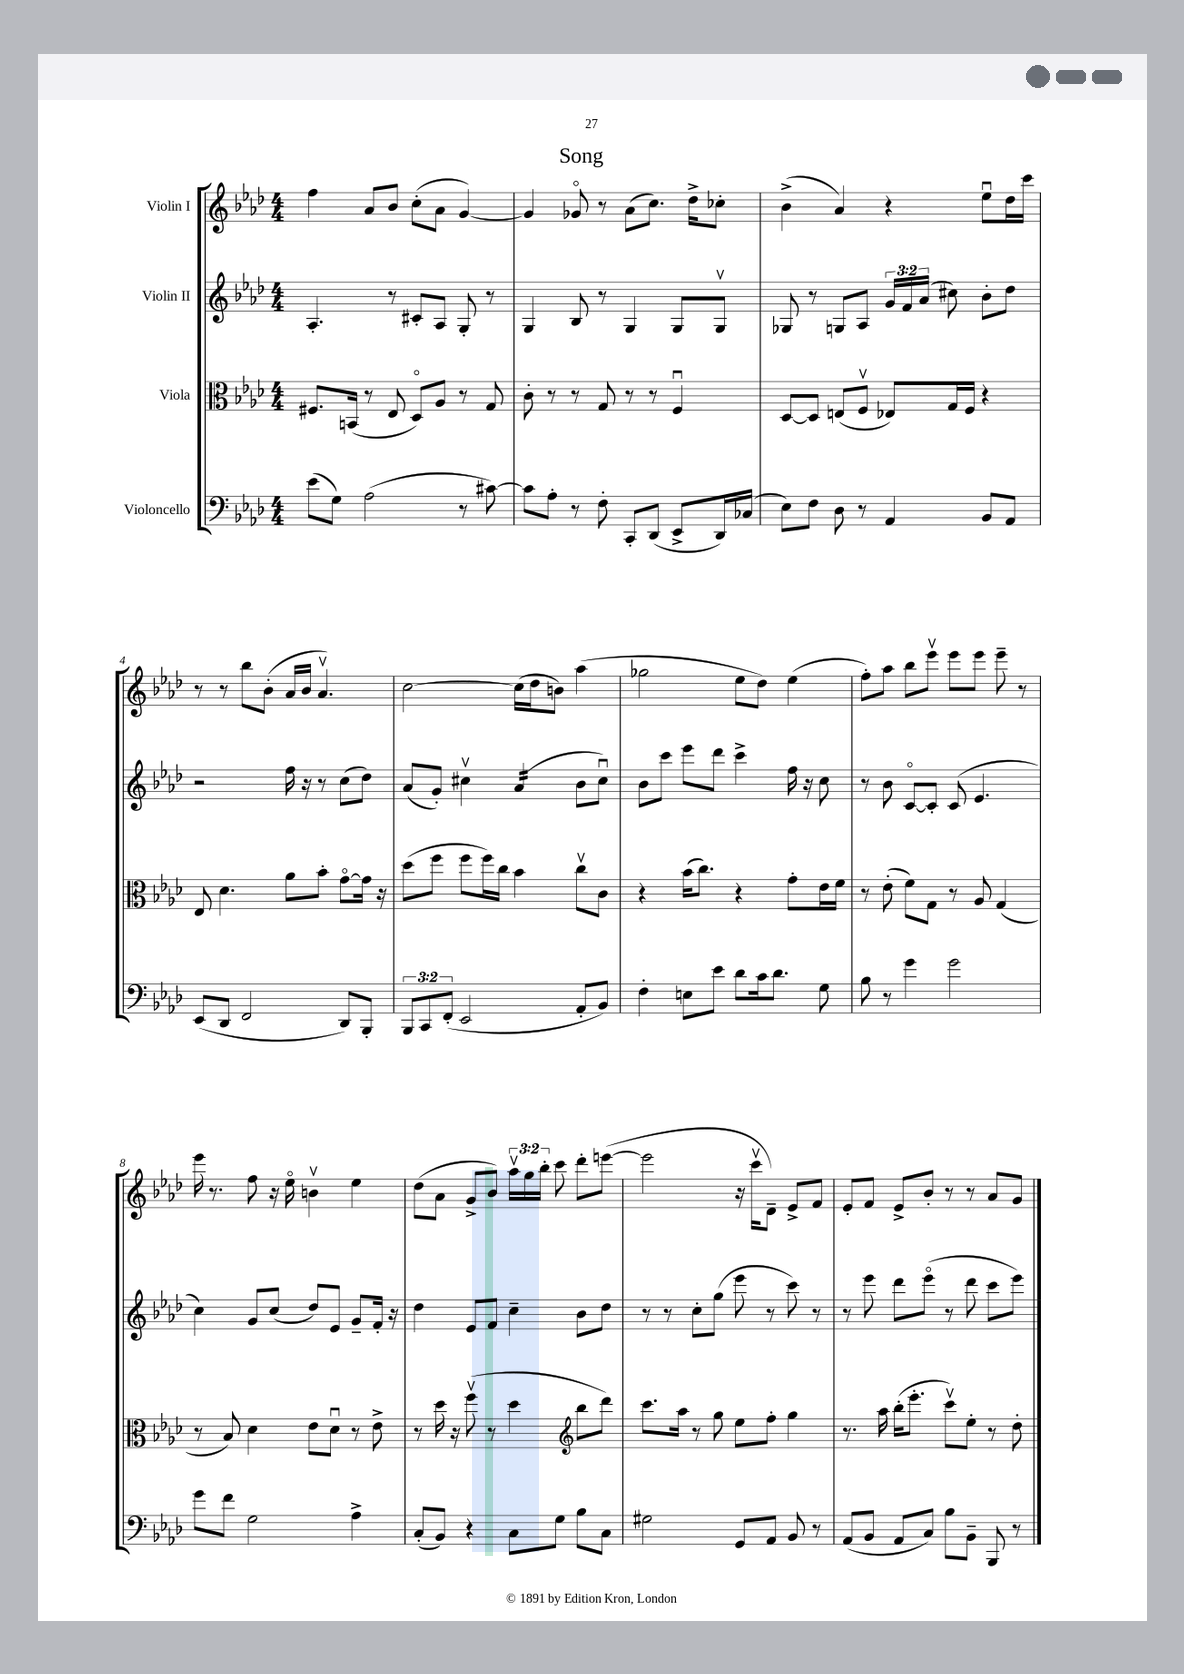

**kern	**kern	**kern	**kern
*staff4	*staff3	*staff2	*staff1
*clefF4	*clefC3	*clefG2	*clefG2
*k[b-e-a-d-]	*k[b-e-a-d-]	*k[b-e-a-d-]	*k[b-e-a-d-]
*M4/4	*M4/4	*M4/4	*M4/4
(8e-	8.F#	4.A-'	4ff
8G)	.	.	.
.	(16BB	.	.
(2A-	8r	.	8a-
.	8E-	8r	8b-
.	8D-o)	8c#'	(8cc'
.	8A-	8A-	8a-
8r	8r	8G'	[4g)
[8c#)	8G	8r	.
=	=	=	=
8c#]	8c'	4G	4g]
8A-'	8r	.	.
8r	8r	8B-	8g-o
8F'	8G	8r	8r
8CC'	8r	4G	(8a-
(8DD-	8r	.	8.cc)
8EE-^	4Fu	8G	.
.	.	.	16dd-^
16DD-)	.	8Gv	8cc-'
(16C-	.	.	.
=	=	=	=
8E-)	[8D-	8G-	(4b-^
8F	8D-]	8r	.
8D-	(8E	8G	4a-)
8r	8Fv	8A-	.
4AA-	8E-)	24g	4r
.	.	24f	.
.	.	(24a-	.
.	16G	8cc#)	.
.	16F	.	.
8BB-	4r	8b-'	8ee-u
8AA-	.	8dd-	16dd-
.	.	.	16ccc
=	=	=	=
(8EE-	8E-	2r	8r
8DD-	4.d-	.	8r
2FF	.	.	8bb-
.	.	.	(8b-'
.	8a-	16ff	16a-
.	.	16r	16b-
.	8b-'	8r	4.a-v)
8DD-)	[8go	(8cc	.
8BBB-'	16g]	8dd-)	.
.	16r	.	.
=	=	=	=
12BBB-	(8dd-	(8a-	[2cc
12CC	.	.	.
.	8ff	8g')	.
(12FF'	.	.	.
2EE-	8ff	4cc#v	.
.	16ff)	.	.
.	16cc	.	.
.	4b-	(4a-	(16cc]
.	.	.	16dd-
.	.	.	8b)
8AA-'	8ccv	8b-	(4aa-
8BB-)	8c	8cc#u)	.
=	=	=	=
4F'	4r	8b-	2gg-
.	.	8ccc	.
8E	(16b-	8eee-	.
.	8.cc)	.	.
8e-	.	8ddd-	.
8d-	4r	4ccc^	8ee-
16c	.	.	8dd-)
8.d-	.	.	.
.	8g'	16ff	(4ee-
.	.	16r	.
8G	16e-	8cc	.
.	16f	.	.
=	=	=	=
8B-	8r	8r	8ff')
8r	(8e-'	8b-	8aa-
4g	8f)	[8co	8bb-
.	8G	8c']	8eee-v
2g	8r	(8c	8eee-
.	8A-	4.e-	8eee-
.	(4G	.	8eee-~
.	.	.	8r
=	=	=	=
8g	8r	4cc)	16eee-
.	.	.	8.r
8f	8B-)	.	.
2G	4d-	8g	8ff
.	.	(8cc	16r
.	.	.	16ee-o
.	8e-	8dd-)	4bv
.	8d-u	8e-	.
4A-^	8r	8g~	4ee-
.	8e-^	16f'	.
.	.	16r	.
=	=	=	=
(8C'	8r	4dd-	(8dd-
8BB-)	16dd-	.	8a-
.	16r	.	.
4r	(8ffv	8e-	8g^
.	8r	8f	8b-)
8C	4dd-	4cc~	24aa-v
.	.	.	24gg
.	.	.	24bb-'
8G	.	.	8ccc
*	*clefG2	*	*
8B-	8bb-	8b-	8ddd-'
8C	8ddd-)	8dd-	([8eee
=	=	=	=
2G#	8.ccc	8r	2eee]
.	.	8r	.
.	16aa-	.	.
.	8r	8cc'	.
.	8gg	(8gg	.
8GG	8ee-	8eee-	16r
.	.	.	16cccv
8AA-	8ff'	8r	8d-~)
8BB-	4gg	8ccc)	8e-^
8r	.	8r	8f
=	=	=	=
(8AA-	8.r	8r	8e-'
8BB-	.	8eee-	8f
.	16aa-	.	.
8AA-	(16bb-'	8ddd-	8e-^
.	8.eee-'	.	.
8C)	.	(8eee-o	8b-'
8B-	8cccv)	8r	8r
8BB-~	8ee-'	8ddd-	8r
8BBB-	8r	8ccc	8a-
8r	8dd-'	8eee-)	8g
==	==	==	==
*-	*-	*-	*-
